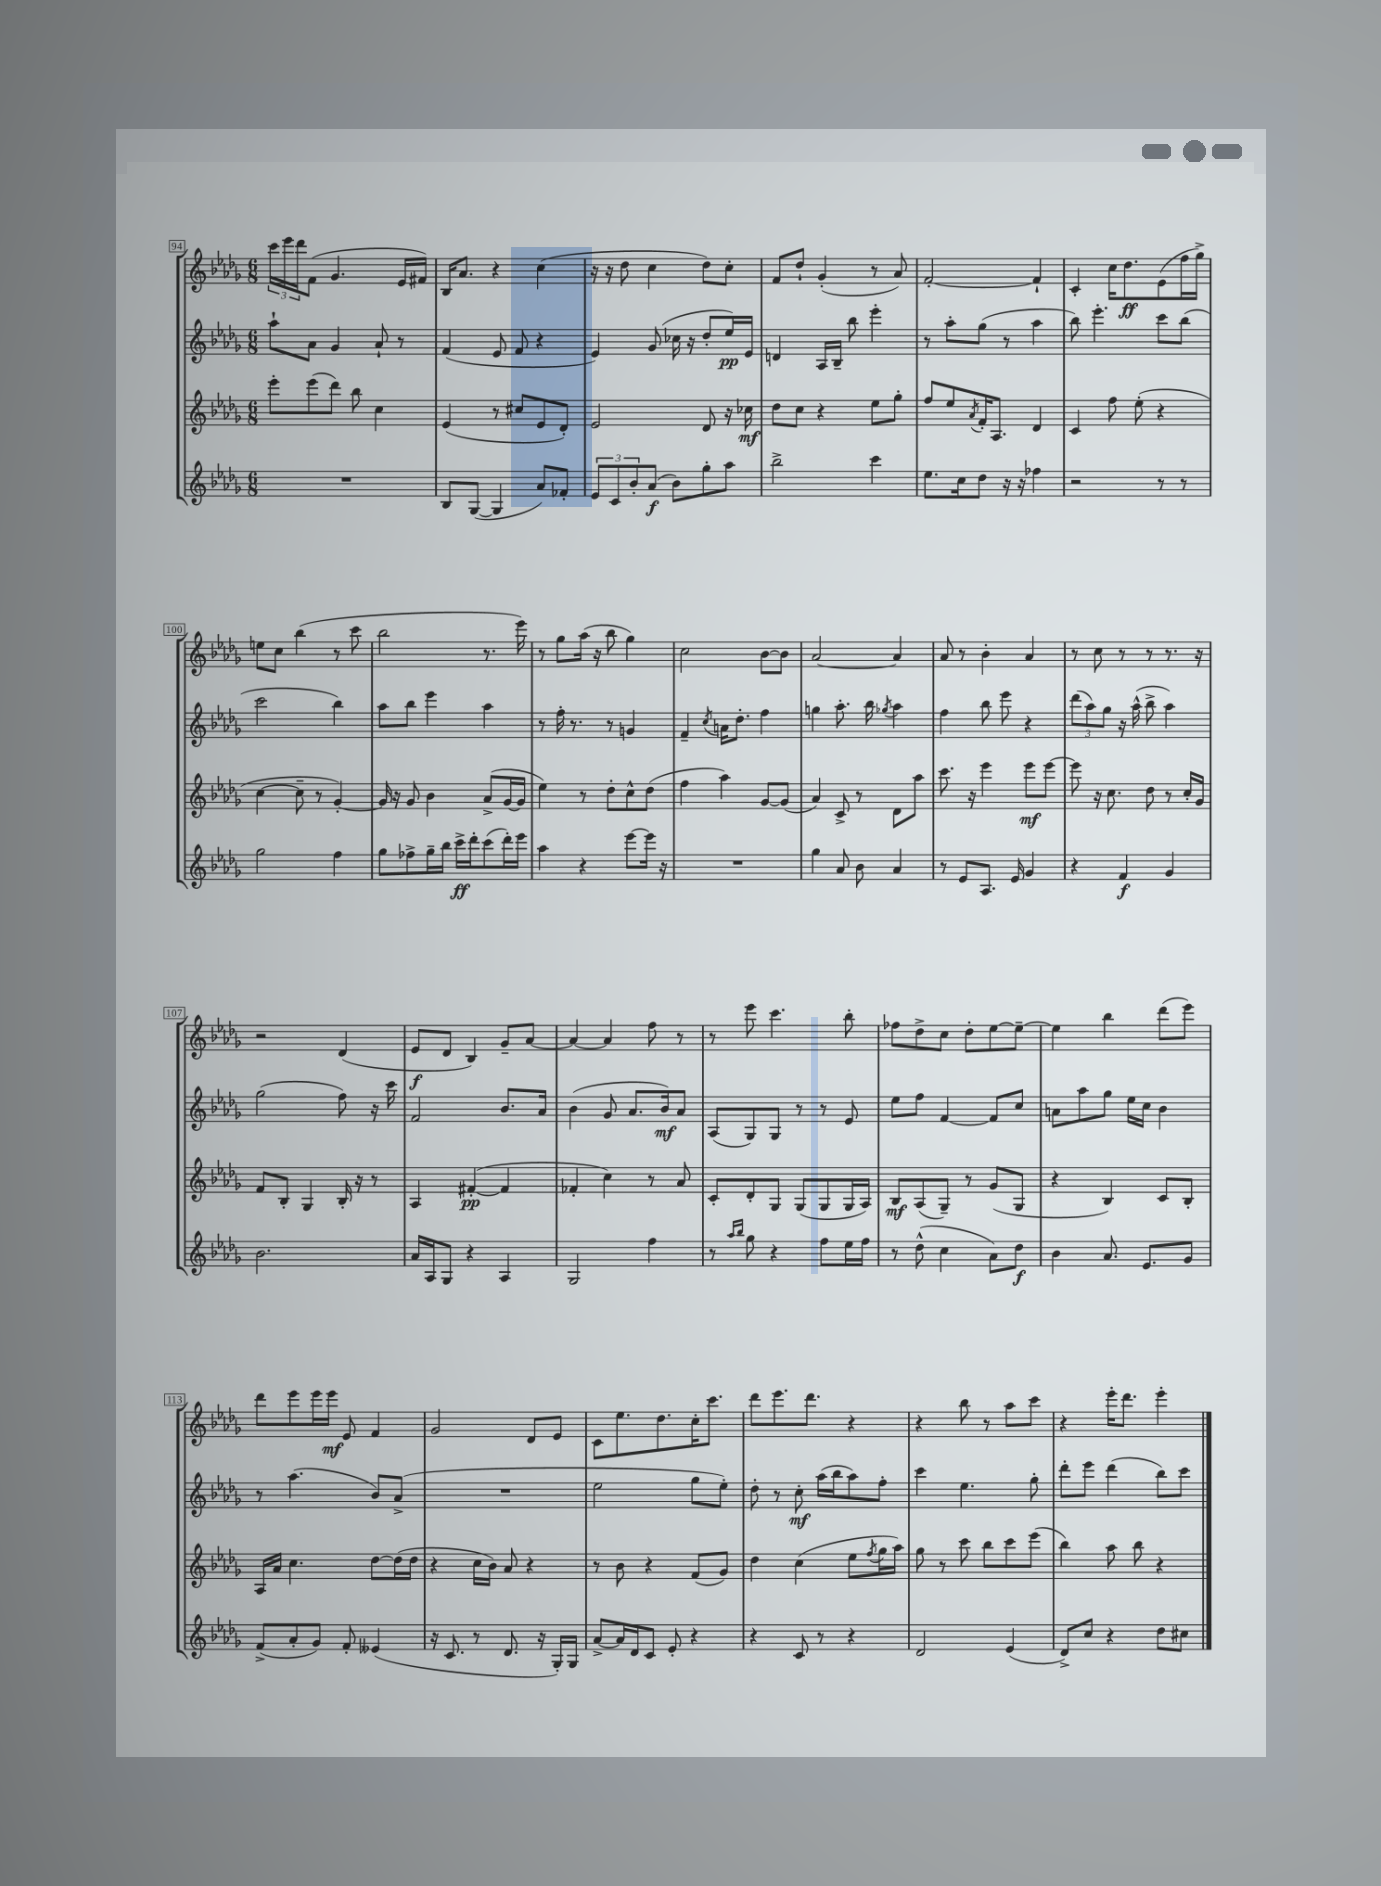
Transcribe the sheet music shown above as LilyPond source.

<<
\new StaffGroup <<
\new Staff = "s0" {
    \clef treble \key des \major \numericTimeSignature \time 6/8
    \tuplet 3/2 { c'''16 ees'''16 des'''16 } f'8( ges'4. ees'16 fis'16) |
    bes16 aes'8. r4 c''4( |
    r16 r16 des''8 c''4 des''8) c''8-. |
    f'8 des''8-! ges'4-.( r8 aes'8) |
    f'2~-. f'4-! |
    c'4-. c''16 des''8.\ff ees'8( f''16 ges''16->) |
    e''8 c''8 bes''4( r8 c'''8 |
    bes''2 r8. ees'''16) |
    r8 ges''8 aes''16( r16 bes''8 ges''4) |
    c''2 bes'8~ bes'8 |
    aes'2~ aes'4 |
    aes'8 r8 bes'4-. aes'4 |
    r8 c''8 r8 r8 r8. r16 |
    r2 des'4( |
    ees'8\f des'8 bes4) ges'8-- aes'8~ |
    aes'4~ aes'4 f''8 r8 |
    r8 ees'''8 c'''4. bes''8-. |
    fes''8 des''8-> c''8 des''8-. ees''8~ ees''8~-- |
    ees''4 bes''4 des'''8( ees'''8) |
    des'''8 ees'''8 ees'''16 ees'''16\mf ees'8 f'4 |
    ges'2 des'8 ees'8 |
    c'8 ees''8. des''8. c''16-. c'''8. |
    des'''8 ees'''8. des'''8. r4 |
    r4 bes''8 r8 aes''8 c'''8 |
    r4 ees'''16-. des'''8. ees'''4-. \bar "|." |
}
\new Staff = "s1" {
    \clef treble \key des \major \numericTimeSignature \time 6/8
    aes''8-! aes'8 ges'4 aes'8-! r8 |
    f'4( ees'8 f'8 r4 |
    ees'4) ges'8( ces''16 r16 des''8-. ees''16\pp) ees'16 |
    d'4 aes16 bes16-- bes''8 ees'''4-. |
    r8 aes''8-. ges''8( r8 aes''4 |
    bes''8) ees'''4.-. c'''8 bes''8( |
    c'''2 bes''4) |
    aes''8 bes''8 ees'''4 aes''4 |
    r8 f''16-. r8. r8 g'4 |
    f'4-- \acciaccatura { c''8 } a'16 des''8.-. f''4 |
    g''4 aes''8.-. bes''16 \acciaccatura { ges''8 } aes''4 |
    f''4 bes''8 ees'''8 r4 |
    \tuplet 3/2 { des'''8( aes''8) ges''8 } r16 aes''16-^( bes''8-> aes''4) |
    ges''2( f''8) r16 c'''16 |
    f'2 bes'8. aes'16 |
    bes'4( ges'8 aes'8. bes'16\mf) aes'8 |
    aes8( ges8) ges8 r8 r8 ees'8 |
    ees''8 f''8 f'4~ f'8 c''8 |
    a'8 aes''8 ges''8 ees''16 c''16 bes'4 |
    r8 aes''4.( bes'8) aes'8->( |
    R2. |
    ees''2 ges''8 ees''8-.) |
    des''8-. r8 c''8-.\mf aes''16( bes''16 aes''8) f''8-. |
    c'''4 ees''4. ges''8-. |
    des'''8-. ees'''8 des'''4( bes''8) c'''8 \bar "|." |
}
\new Staff = "s2" {
    \clef treble \key des \major \numericTimeSignature \time 6/8
    ees'''8-. ees'''8( des'''8) bes''8 c''4 |
    ees'4( r8 cis''8 ees'8 des'8-.) |
    ees'2 des'8 r16 ces''16\mf |
    des''8 c''8 r4 ees''8 ges''8-. |
    f''8 ees''8 \acciaccatura { aes'8 } f'16-. aes8. des'4 |
    c'4 f''8 ees''8-.( r4 |
    c''4~ c''8-- r8 ges'4~-.) |
    ges'16 r16 ges'8 bes'4 aes'8->( ges'16~ ges'16 |
    ees''4) r8 des''8-. c''8-^ des''8( |
    f''4 aes''4) ges'8~ ges'8( |
    aes'4) c'8-> r8 des'8 aes''8 |
    c'''8. r16 ees'''4 ees'''8\mf ees'''8~ |
    ees'''8 r16 c''8. des''8 r8 c''16-. ges'16 |
    f'8 bes8-. ges4 bes16-. r16 r8 |
    aes4 fis'4~-.\pp( fis'4 |
    fes'4-. c''4) r8 aes'8 |
    c'8-. des'8-. ges8 ges8( ges8 ges16 aes16) |
    bes8\mf aes8( ges8--) r8 ges'8( ges8 |
    r4 bes4) c'8 bes8-. |
    aes16 aes'16 c''4. des''8~ des''16( des''16 |
    r4 c''16 bes'16) aes'8 r4 |
    r8 bes'8 r4 f'8( ges'8) |
    des''4 c''4( ees''8 \acciaccatura { f''8 } ges''16 aes''16) |
    ges''8 r8 c'''8 bes''8 c'''8 ees'''8( |
    bes''4) aes''8 bes''8 r4 \bar "|." |
}
\new Staff = "s3" {
    \clef treble \key des \major \numericTimeSignature \time 6/8
    R2. |
    bes8 ges8~( ges4 aes'8) fes'8-. |
    \tuplet 3/2 { ees'8 c'8 bes'8-. } aes'8\f( bes'8) ges''8-. aes''8 |
    bes''2-> c'''4 |
    ees''8. c''16 des''8 r16 r16 fes''4 |
    r2 r8 r8 |
    ges''2 f''4 |
    ges''8 fes''8-> ges''16-- bes''16 c'''16->\ff des'''16-. c'''8( des'''16-.) ees'''16 |
    aes''4 r4 ees'''8~ ees'''16 r16 |
    R2. |
    ges''4 aes'8 bes'8 aes'4 |
    r8 ees'8 aes8. ees'16 ges'4 |
    r4 f'4\f ges'4 |
    bes'2. |
    aes'16 aes16 ges8 r4 aes4 |
    ges2 f''4 |
    r8 \grace { aes''16 bes''16 } ges''8 r4 f''8 ees''16 f''16 |
    r8 des''8-^( c''4 aes'8) des''8\f |
    bes'4 aes'8. ees'8. ges'8 |
    f'8->( aes'8-. ges'8) f'8-. eeses'4( |
    r16 c'8. r8 des'8. r16 ges16-.) ges16 |
    aes'8~-> aes'16 des'16 c'8 ees'8-. r4 |
    r4 c'8 r8 r4 |
    des'2 ees'4( |
    des'8->) c''8 r4 des''8 cis''8 \bar "|." |
}
>>
>>
\layout { \context { \Score currentBarNumber = #94 \override BarNumber.stencil = #(make-stencil-boxer 0.1 0.3 ly:text-interface::print) } }
